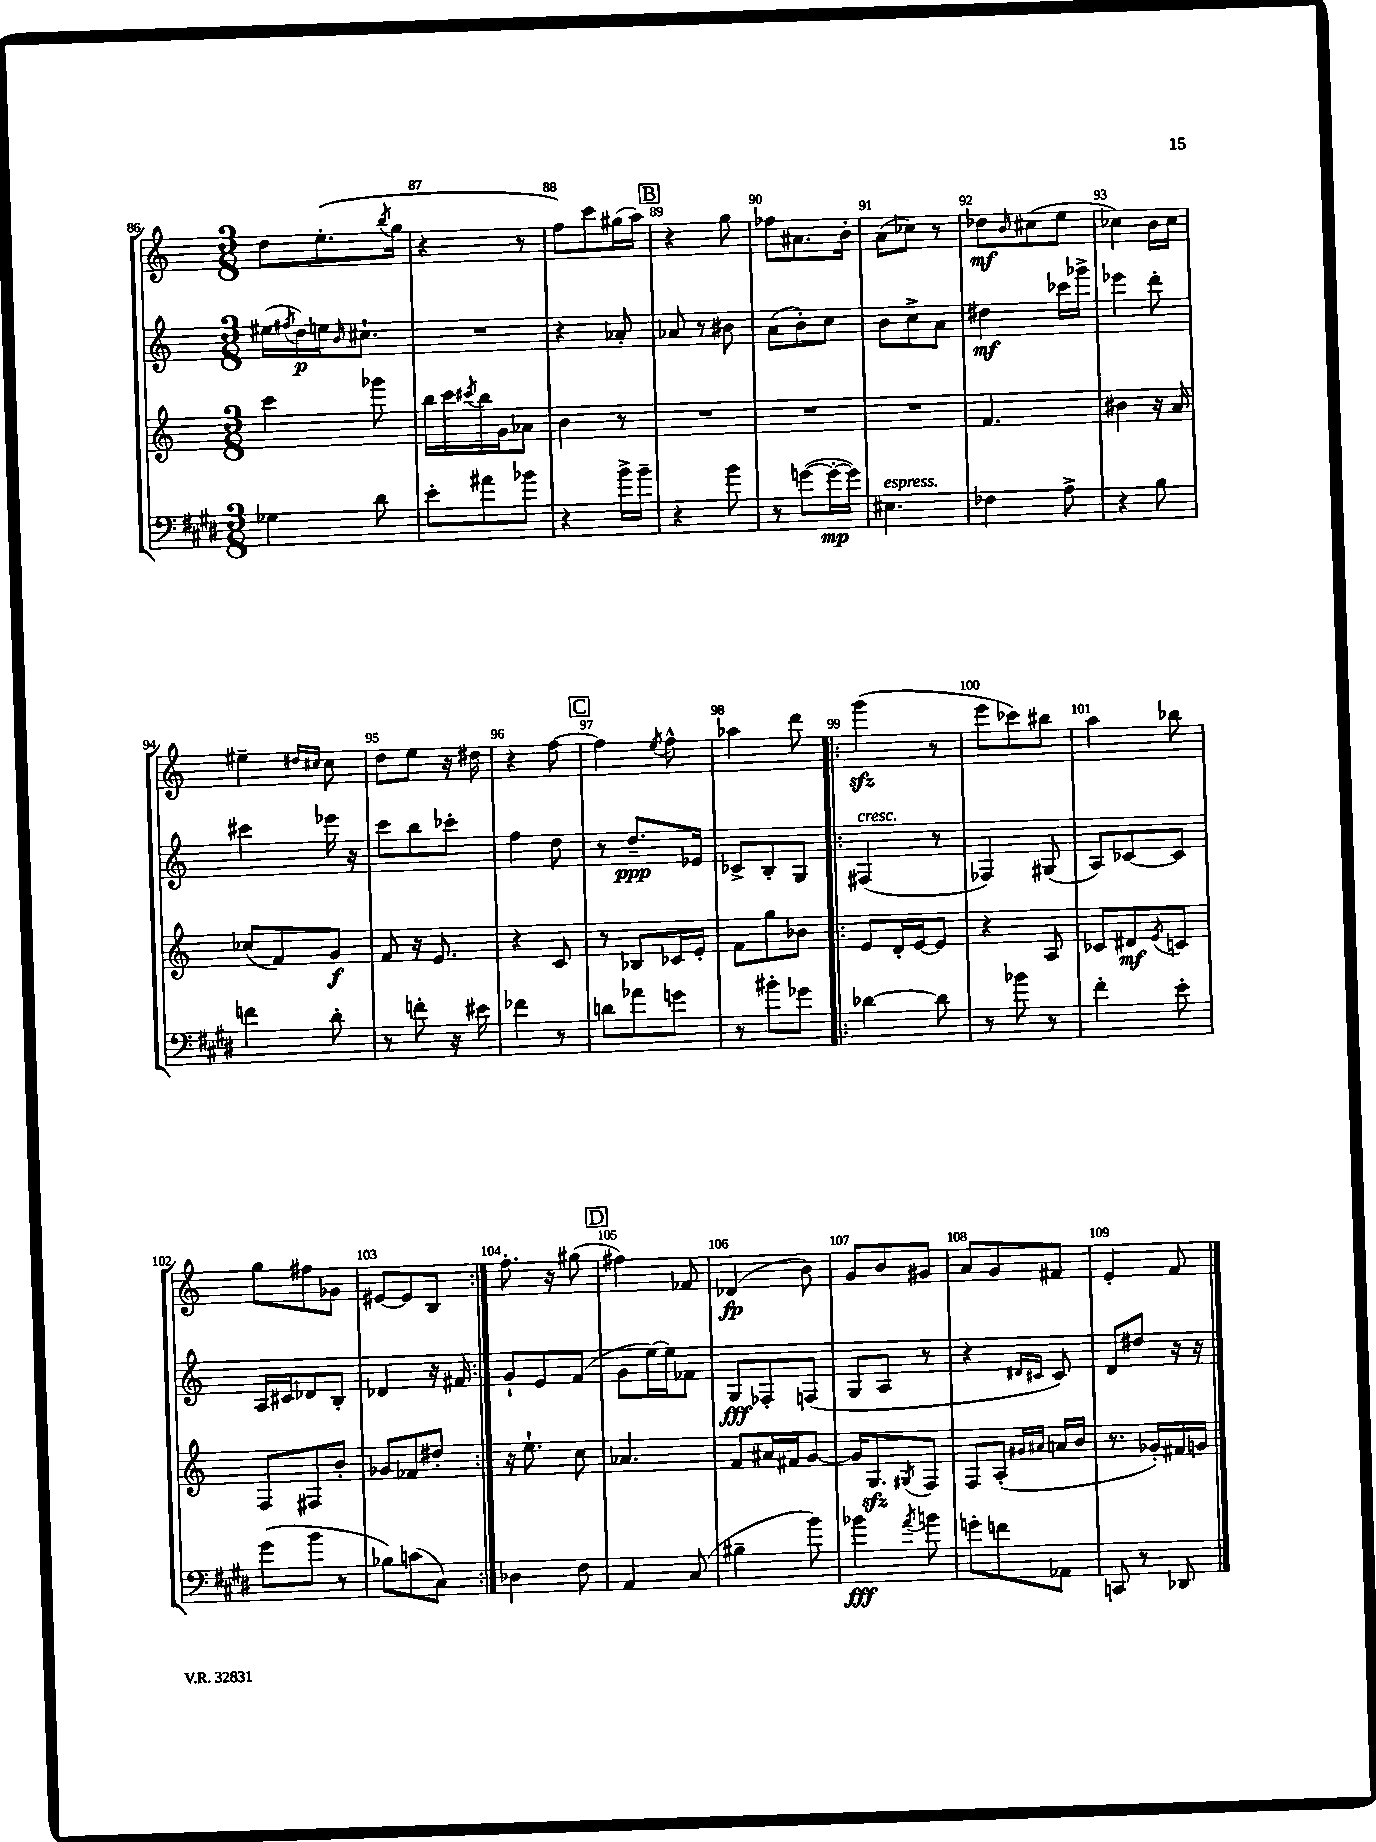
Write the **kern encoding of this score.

**kern	**kern	**kern	**kern
*staff4	*staff3	*staff2	*staff1
*clefF4	*clefG2	*clefG2	*clefG2
*k[f#c#g#d#]	*k[]	*k[]	*k[]
*M3/8	*M3/8	*M3/8	*M3/8
4G-	4ccc	(16ee#	8dd
.	.	8qff#	.
.	.	16dd)	.
.	.	16ee	(8.ee'
.	.	16qqb	.
.	.	8.cc#`	.
8d#	8ggg-	.	.
.	.	.	8qbb
.	.	.	16gg
=	=	=	=
8e'	16bb	4.r	4r
.	16ccc	.	.
.	8qccc#	.	.
8a#	16bb	.	.
.	16g	.	.
8b-	8a-	.	8r
=	=	=	=
4r	4b	4r	8ff)
.	.	.	8ccc
16b^	8r	8a-'	(16gg#
16b~	.	.	16aa)
=	=	=	=
4r	4.r	8a-	4r
.	.	8r	.
8b	.	8b#	8gg
=	=	=	=
8r	4.r	(8a	8ff-
([8g	.	8b')	8.a#
16g'_	.	8cc	.
16g])	.	.	16b'
=	=	=	=
4.E#	4.r	8b	(8a
.	.	8cc^	8cc-)
.	.	8a	8r
=	=	=	=
4F-	4.f	4dd#	8dd-
.	.	.	16qqb
.	.	.	(8cc#
8A^	.	16ccc-	8ee
.	.	16ggg-^	.
=	=	=	=
4r	4b#	4eee-	4cc-)
8B	16r	8ddd'	16b
.	16a	.	16cc-
=	=	=	=
4f	(8cc-	4ccc#	4ee#~
.	8f)	.	.
.	.	.	16qqdd#
.	.	.	16qqcc#
8d#'	8g	16eee-	8cc#
.	.	16r	.
=	=	=	=
8r	8f	8ccc	8dd
8f'	16r	8bb	8ee
.	8.e	.	.
16r	.	8ccc-'	16r
16e#	.	.	16dd#
=	=	=	=
4f-	4r	4ff	4r
8r	8c	8dd	[8ff
=	=	=	=
8d	8r	8r	4ff]
8a-	8B-	8.dd~	.
.	.	.	8qee
8g	16c-	.	8ff^^
.	16e'	16e-	.
=	=	=	=
8r	8f	8c-^	4aa-
8b#'	8gg	8B'	.
8g-	8b-	8G	8ddd
=!|:	=!|:	=!|:	=!|:
[4d-	8e	(4F#	(4ggg
.	16d'	.	.
.	[16e	.	.
8d-]	8e]	8r	8r
=	=	=	=
8r	4r	4F-)	8eee
8b-	.	.	8ccc-)
8r	8A	(8G#	8bb#
=	=	=	=
4f#'	8c-	8A)	4aa
.	8d#	[8c-	.
.	8qe	.	.
8e'	8c	8c-]	8bb-
=	=	=	=
(8g#	8F	16A	8gg
.	.	16c#	.
8b	8F#	8d-	8ff#
8r	8b'	8B'	8g-
=	=	=	=
8B-)	8g-	4d-	[8e#
(8c	8f-	.	8e#]
8C#)	8dd#'	16r	8B
.	.	16f#	.
=:|!	=:|!	=:|!	=:|!
4D-	16r	8g`	8.ff'
.	8.ee`	.	.
.	.	8e	.
.	.	.	16r
8F#	8cc	(8f	(8gg#
=	=	=	=
4AA	4.a-	8g	4ff#)
.	.	[16ee)	.
.	.	16ee]	.
(8C#	.	8f-	8f-
=	=	=	=
4B#~	8f	8G	(4d-
.	16a#	8F-'	.
.	16f#	.	.
8b)	[8g	(8F	8b)
=	=	=	=
4b-	16g]	8G	8g
.	8.G	.	.
.	.	8A	8b
8qa	8qG#	.	.
8b	8F	8r	8g#
=	=	=	=
8g'	8F	4r	8a
8f	(8A'	.	8g
.	16qqg#	16qqd#	.
.	16qqa#	16qqc#	.
8AA-	16a	8c#)	8f#
.	16b	.	.
=	=	=	=
8CC	8.r	8d	4e'
8r	.	8dd#	.
.	16g-')	.	.
8DD-	16f#	16r	8f
.	16g	16r	.
==	==	==	==
*-	*-	*-	*-
